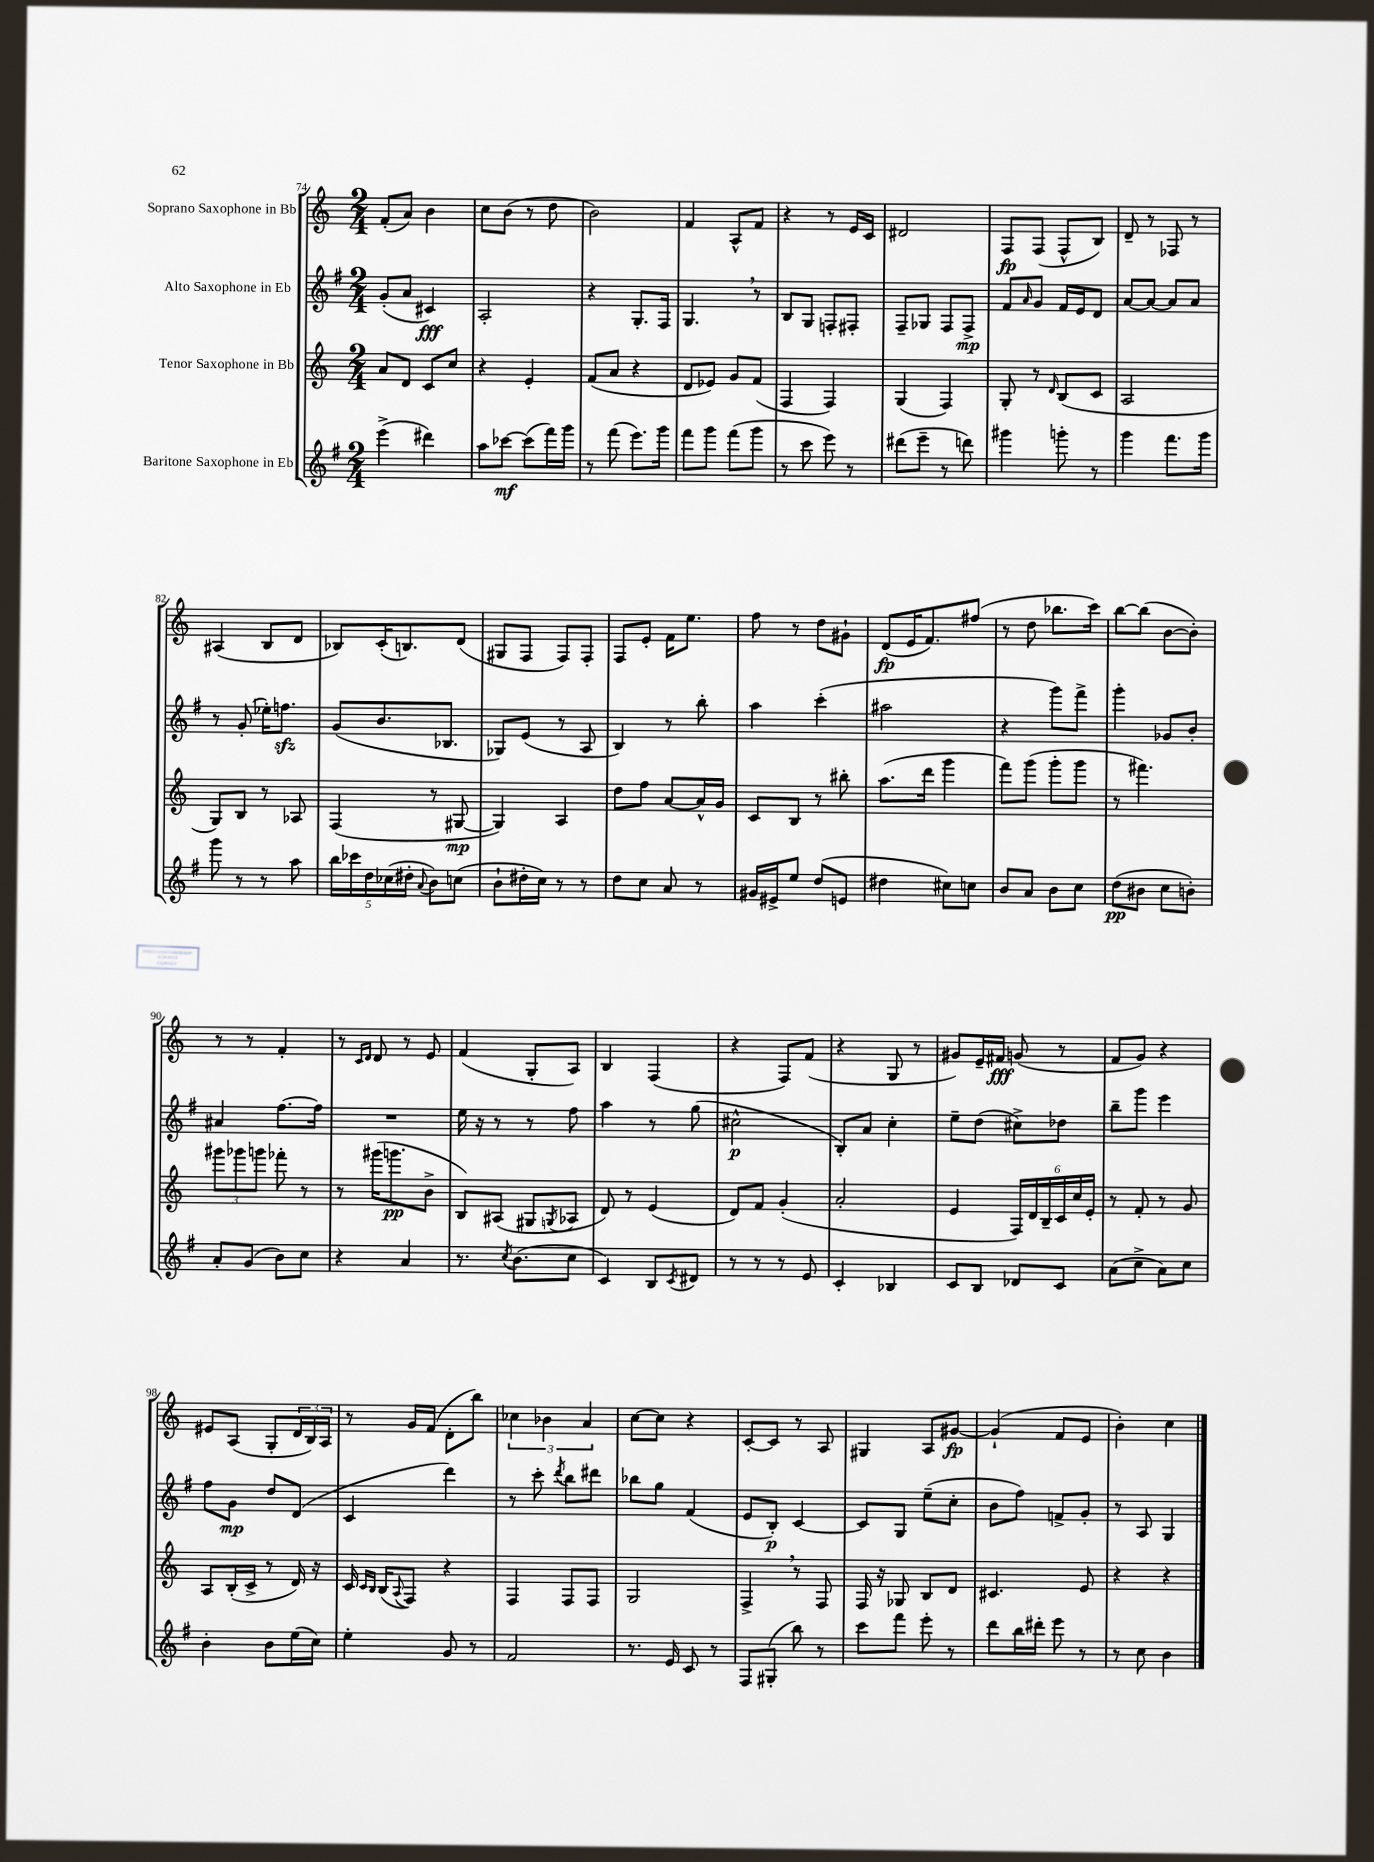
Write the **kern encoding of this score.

**kern	**kern	**kern	**kern
*staff4	*staff3	*staff2	*staff1
*clefG2	*clefG2	*clefG2	*clefG2
*k[f#]	*k[]	*k[f#]	*k[]
*M2/4	*M2/4	*M2/4	*M2/4
(4eee^	8a	(8g'	(8f'
.	8d	8a	8a)
4ddd#)	8c	4c#)	4b
.	8cc	.	.
=	=	=	=
8aa	4r	2A'	8cc
[8ccc-	.	.	(8b
(8ccc-]	4e'	.	8r
16fff#)	.	.	8dd
16ggg	.	.	.
=	=	=	=
8r	(8f	4r	2b)
(8fff#	8a	.	.
8.eee)	4r	8.G'	.
16ggg	.	16F#	.
=	=	=	=
8fff#	8d	4.G	4f
8ggg	8e-)	.	.
(8fff#	8g	.	8A^^
8ggg	(8f	8r	8f
=	=	=	=
8r	4F	8B	4r
8ccc	.	8G	.
8eee)	4F)	8F'	8r
8r	.	8F#'	16e
.	.	.	16c
=	=	=	=
(8ddd#	(4G	8F#~	2d#
8eee~	.	8G-	.
8r	4F)	8F#	.
8ddd)	.	8F#^	.
=	=	=	=
4ggg#	8G'	8f#	8F
.	.	16qqa	.
.	8r	8g	(8F
.	16qqd	.	.
8ggg'	(8B	16f#	8F^^
.	.	16e	.
8r	8c	8d	8B)
=	=	=	=
4ggg	2A	[8a	8d~
.	.	8a_	8r
8.fff#	.	8a]	8F-
.	.	8a	8r
16ggg	.	.	.
=	=	=	=
8ggg	8G)	8r	(4A#
8r	8B	(8g'	.
8r	8r	16ee-')	8B
.	.	8.ff	.
8aa	8A-	.	8d
=	=	=	=
20bb	(4F	(8g	8B-)
20ccc-	.	.	.
20dd	.	.	.
.	.	8.b	(16c'
(20cc-	.	.	.
.	.	.	8.B)
20dd#'	.	.	.
8qqa	.	.	.
8b)	8r	.	.
.	.	8.B-	.
(8cc	[8G#	.	(8d
=	=	=	=
8b`	4G#])	8G-)	8G#
16dd#'	.	(8e	8F
16cc)	.	.	.
8r	4A	8r	8F)
8r	.	8A	8F'
=	=	=	=
8dd	8dd	4B)	8F
8cc	8ff	.	8e'
8a	[8a	8r	16f
.	.	.	8.ee
8r	16a^^]	8bb'	.
.	16g	.	.
=	=	=	=
16g#	8c	4aa	8ff
16e#^	.	.	.
8ee	8B	.	8r
(8dd	8r	(4ccc'	8dd
8e	8bb#'	.	8g#`
=	=	=	=
4dd#	(8.aa	2aa#	(8d
.	.	.	16e
.	16ddd	.	8.f)
8cc#)	4ggg	.	.
8cc	.	.	(8ff#
=	=	=	=
8b	8fff)	4r	8r
8a	(8ggg	.	8dd
8b	8ggg'	8ggg)	8.bb-
8cc	8ggg	8fff#^	.
.	.	.	16ccc)
=	=	=	=
(8dd	8r	4ggg'	[8bb
8b#	4.fff#)	.	(8bb]
8cc	.	8g-	[8b
8b')	.	8b'	8b'])
=	=	=	=
8a'	12ggg#	4a#	8r
.	12ggg-	.	.
(8g	.	.	8r
.	12ggg	.	.
8b)	8fff-'	[8.ff#	4f'
8cc	8r	.	.
.	.	16ff#]	.
=	=	=	=
4r	8r	2r	8r
.	.	.	16qqc
.	.	.	16qqd
.	(16ggg#	.	8d
.	8.ggg	.	.
4a	.	.	8r
.	8b^	.	8e
=	=	=	=
8.r	8B)	16ee	(4f
.	.	16r	.
.	(8A#	8r	.
8qcc	.	.	.
(8.b	.	.	.
.	8G#	8r	8G'
.	8qG	.	.
8cc	8A-	8ff#	8A)
=	=	=	=
4c)	8d)	4aa	4B
.	8r	.	.
8B	(4e	8r	(4F
8qc	.	.	.
8d#	.	(8gg	.
=	=	=	=
8r	8d)	2cc#^^	4r
8r	8f	.	.
8r	(4g'	.	8F)
8e	.	.	(8f
=	=	=	=
4c'	2a'	8B')	4r
.	.	8a	.
4B-	.	4cc'	8G
.	.	.	8r
=	=	=	=
8c	4e	8ee~	8g#)
8B	.	(8dd	16e~
.	.	.	16f#
8d-	24F)	8cc#^)	(8g
.	24d	.	.
.	24B~	.	.
8c	24c	8dd-	8r
.	24cc	.	.
.	24e'	.	.
=	=	=	=
(8a	8r	8bb~	8f
8cc^	8f'	8ggg	8g)
8a)	8r	4eee	4r
8cc	8g	.	.
=	=	=	=
4b'	8A	8ff#	8e#
.	(16B'	8g	(8A
.	16c^	.	.
8b	8r	8dd	8G'
(16ee	16d)	(8d	24d
.	.	.	24B)
16cc)	16r	.	.
.	.	.	24A
=	=	=	=
4ee'	16c	4c	8r
.	16qqc	.	.
.	16qqB	.	.
.	(16B	.	.
.	8qqA	.	.
.	8F)	.	16g
.	.	.	(16f
8g	4r	4ddd)	8d'
8r	.	.	8bb)
=	=	=	=
2f#	4F	8r	6cc-
.	.	8ccc'	.
.	.	.	6b-
.	.	8qddd	.
.	8F	8bb	.
.	.	.	6a
.	8F	8ddd#	.
=	=	=	=
8.r	2G	8bb-	[8cc
.	.	8gg	8cc]
16e	.	.	.
8c	.	(4f#	4r
8r	.	.	.
=	=	=	=
8F#	4F^	8e	[8c'
(8G#'	.	8B')	8c]
8bb)	8r	[4c	8r
8r	8F	.	8A
=	=	=	=
8ccc	16F	8c]	4G#
.	16r	.	.
8fff#	8G-	8G	.
8eee'	8B	(8ee~	8A
8r	8d	8cc'	[8g#
=	=	=	=
8ddd	4.c#	8b	(4g#`]
16bb	.	8ff#)	.
16ddd#'	.	.	.
8eee	.	8f^	8f
8r	8e	8g'	8e
=	=	=	=
8r	4r	8r	4b')
8cc	.	8A	.
4b	4r	4G	4cc
==	==	==	==
*-	*-	*-	*-
